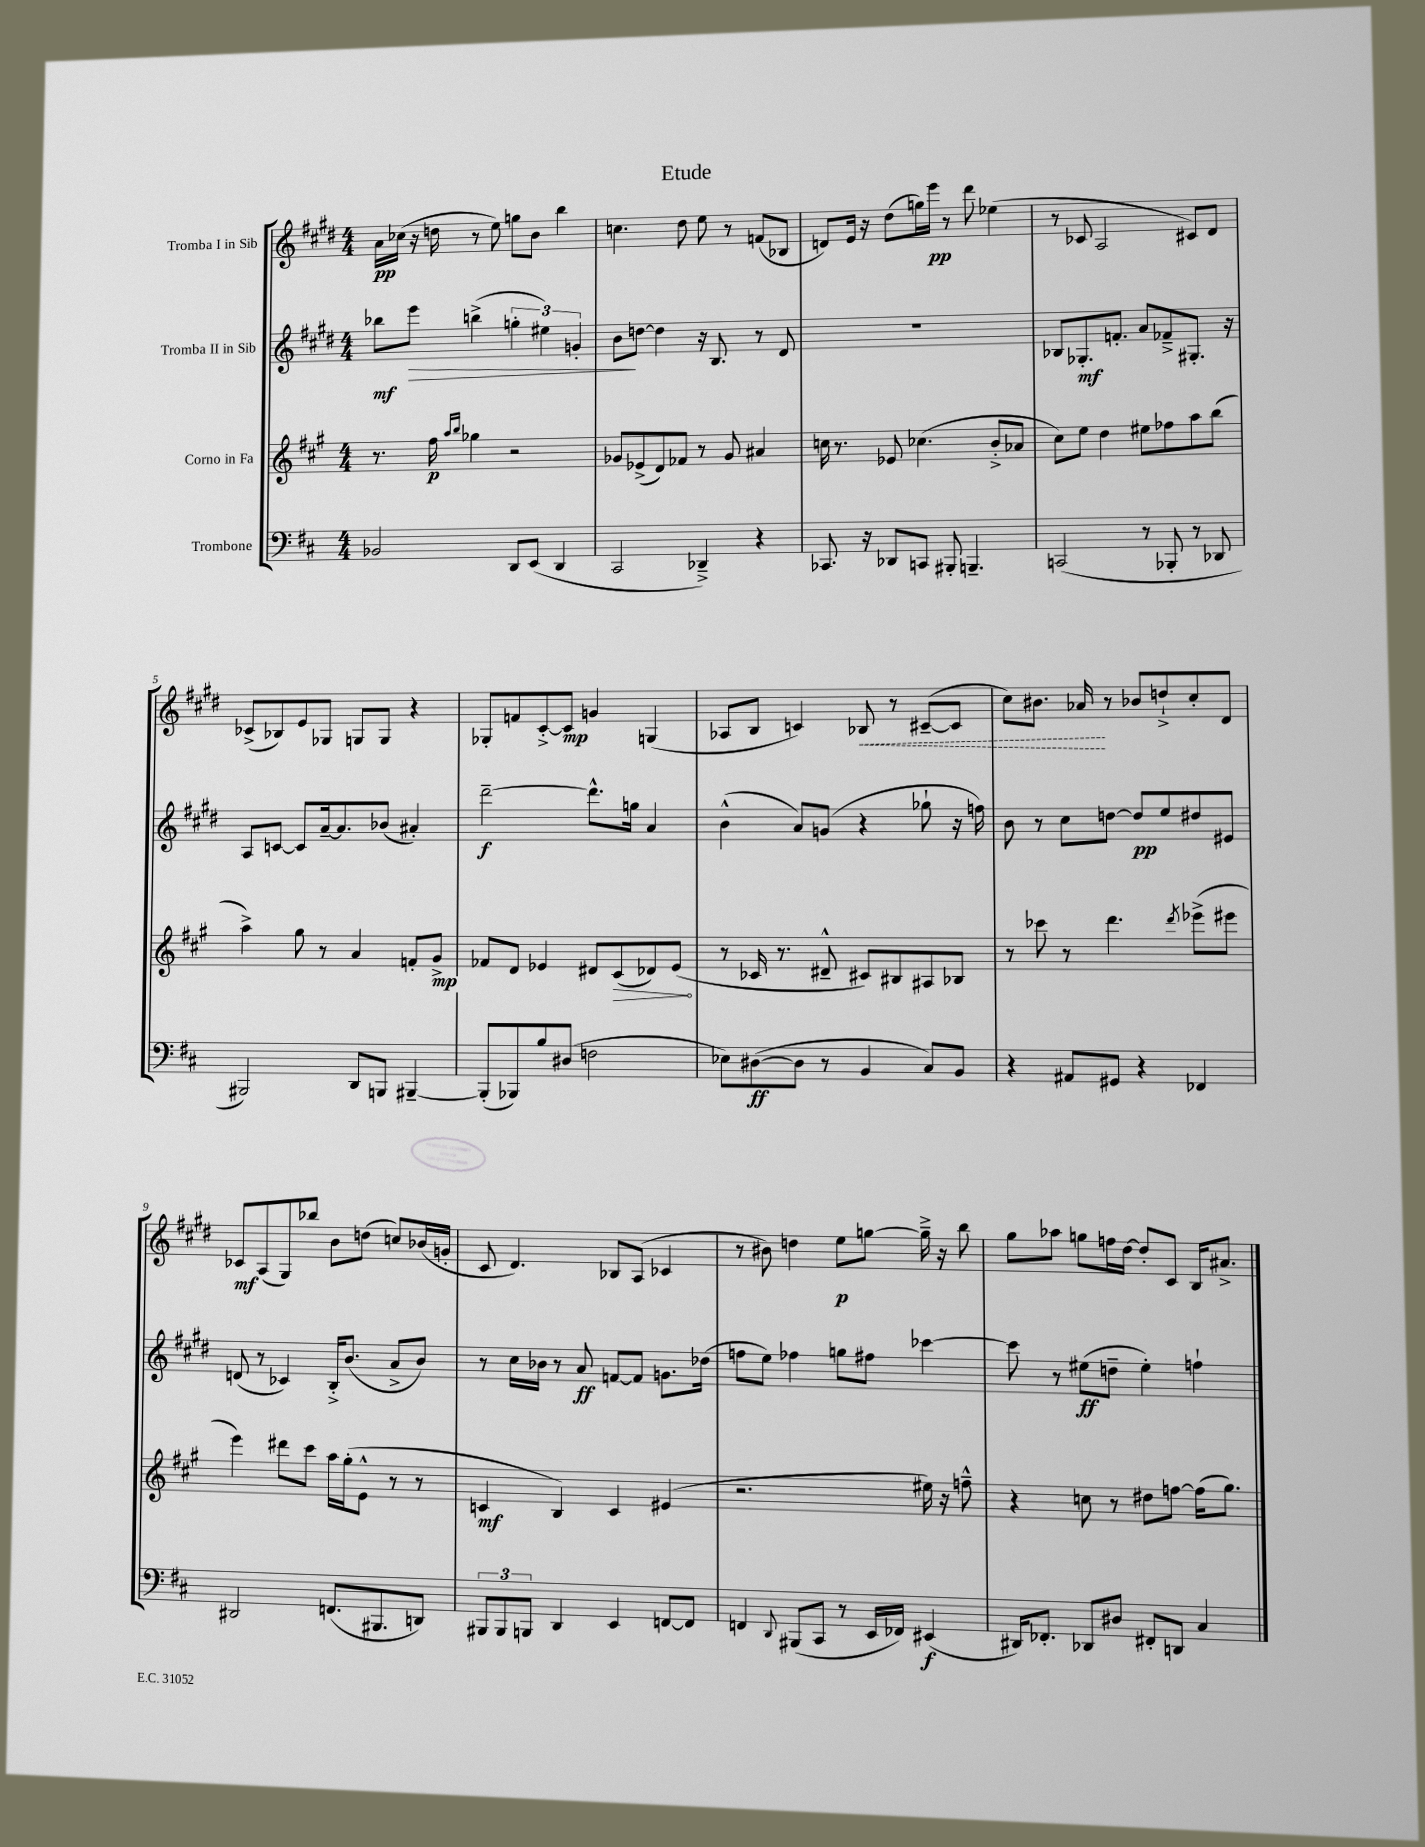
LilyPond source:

\header { title = "Etude" }
<<
\new StaffGroup <<
\new Staff = "s0" \with { instrumentName = "Tromba I in Sib" } {
    \clef treble \key e \major \numericTimeSignature \time 4/4
    a'16\pp ces''16( r16 d''16 r8 e''8) g''8 b'8 b''4 |
    c''4. dis''8 e''8 r8 f'8( bes8 |
    d'8) e'16 r16 dis''8( g''16) e'''16\pp r8 dis'''8 ees''4( |
    r8 ces'8 a2 cis'8) dis'8 |
    ces'8->( bes8) e'8 ges8 g8 g8 r4 |
    ges8-. f'8 cis'8~-.-> cis'8\mp g'4 g4( |
    aes8 b8 c'4) \once \override Hairpin.style = #'dashed-line bes8\< r8 cis'8~--( cis'8 |
    cis''8) bis'8. aes'16\! r8 bes'8 d''8-!-> cis''8-. dis'8 |
    ces'8\mf a8( gis8) bes''8 b'8 d''8( c''8) bes'16( g'16-. |
    cis'8 dis'4.) bes8 a8( ces'4 |
    r8 bis'8) d''4 e''8\p g''8~ g''16---> r16 b''8 |
    gis''8 aes''8 g''8 f''16 dis''16~ dis''8-. cis'8 b16 ais'8.-> \bar "|." |
}
\new Staff = "s1" \with { instrumentName = "Tromba II in Sib" } {
    \clef treble \key e \major \numericTimeSignature \time 4/4
    bes''8\mf e'''8\> b''4->( \tuplet 3/2 { g''4-. eis''4) g'4-. } |
    b'8\! d''8~ d''4 r16 b8. r8 dis'8 |
    R1 |
    bes8 ges8.-.\mf f'8.-. a'8 fes'8---> gis8.-. r16 |
    a8 c'8~ c'8 a'16~-- a'8. bes'8( ais'4-.) |
    dis'''2~--\f dis'''8.-^ g''16 a'4 |
    b'4-^( a'8) g'8( r4 ges''8-! r16 f''16) |
    b'8 r8 cis''8 d''8~ d''8\pp e''8 dis''8 eis'8 |
    d'8( r8 ces'4) b16-.-> b'8.( a'8-> b'8) |
    r8 cis''16 bes'16 r8 a'8\ff f'8~ f'8 g'8. des''16( |
    f''8 e''8) fes''4 g''8 fis''8 ces'''4~ |
    ces'''8 r8 eis''8\ff( d''8-- eis''4-.) f''4-! \bar "|." |
}
\new Staff = "s2" \with { instrumentName = "Corno in Fa" } {
    \clef treble \key a \major \numericTimeSignature \time 4/4
    r8. fis''16\p \grace { a''16 b''16 } ges''4 r2 |
    ges'8 ees'8->( d'8) fes'8 r8 ges'8 ais'4 |
    c''16 r8. ees'8 ces''4.( b'8-.-> aes'8 |
    cis''8) e''8 d''4 eis''8 fes''8 a''8 b''8( |
    a''4->) gis''8 r8 a'4 f'8-. gis'8->\mp |
    fes'8 d'8 ees'4 dis'8 \once \override Hairpin.circled-tip = ##t cis'8\>( des'8) ees'8\!( |
    r8 ces'16 r8. dis'8---^ cis'8) bis8 ais8 bes8 |
    r8 ces'''8 r8 d'''4. \acciaccatura { d'''8 } ees'''8->( eis'''8 |
    e'''4) dis'''8 cis'''8 a''16 gis''16-.( e'8-^ r8 r8 |
    c'4\mf b4) c'4 eis'4( |
    r2. eis''16) r16 f''8---^ |
    r4 c''8 r8 dis''8 f''8~ f''16( gis''8.) \bar "|." |
}
\new Staff = "s3" \with { instrumentName = "Trombone" } {
    \clef bass \key d \major \numericTimeSignature \time 4/4
    bes,2 d,8 e,8( d,4 |
    cis,2 des,4--->) r4 |
    ces,8. r16 des,8 c,8 bis,,8-. b,,4.-- |
    c,2( r8 bes,,8-. r8 des,8 |
    bis,,2) d,8 b,,8 bis,,4~-- |
    bis,,8-.( bes,,8) b8 dis8( f2 |
    ees8) dis8~\ff( dis8 r8 b,4 cis8) b,8 |
    r4 ais,8 gis,8 r4 fes,4 |
    dis,2 f,8.( bis,,8. d,8) |
    \tuplet 3/2 { bis,,8 bis,,8 b,,8 } d,4 e,4 f,8~ f,8 |
    f,4 \appoggiatura { d,8 } bis,,8( cis,8 r8 e,16 fes,16) eis,4\f( |
    dis,16) fes,8.-. des,8 dis8 fis,8-. d,8 cis4 \bar "|." |
}
>>
>>
